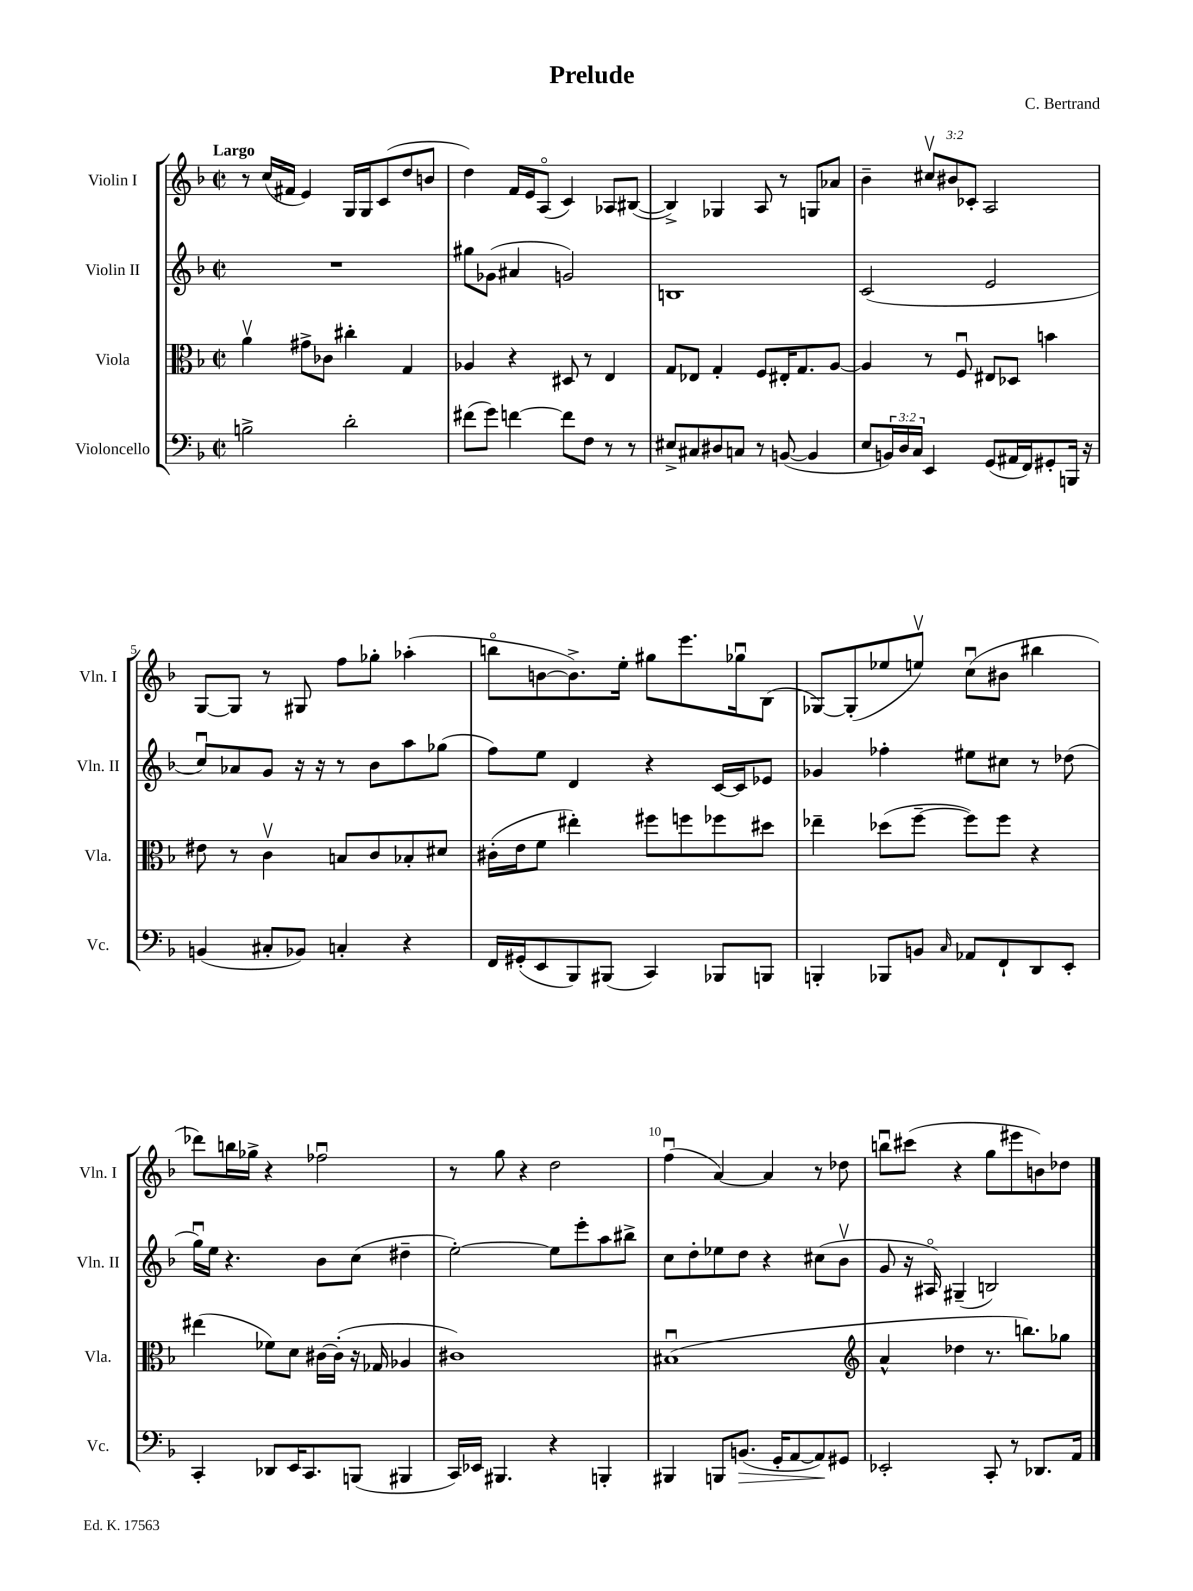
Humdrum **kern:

**kern	**kern	**kern	**kern
*staff4	*staff3	*staff2	*staff1
*clefF4	*clefC3	*clefG2	*clefG2
*k[b-]	*k[b-]	*k[b-]	*k[b-]
*M2/2	*M2/2	*M2/2	*M2/2
*met(c|)	*met(c|)	*met(c|)	*met(c|)
2B^	4av	1r	8r
.	.	.	(16cc
.	.	.	16f#
.	8g#^	.	4e)
.	8c-	.	.
2d'	4cc#'	.	16G
.	.	.	16G
.	.	.	(8c
.	4G	.	8dd
.	.	.	8b
=	=	=	=
(8f#	4A-	8gg#	4dd)
8g)	.	(8g-	.
[4f	4r	4a#	16f
.	.	.	16e
.	.	.	(8Ao
8f]	8D#	2g)	4c)
8F	8r	.	.
8r	4E	.	8A-
8r	.	.	([8B#
=	=	=	=
8E#^	8G	1B	4B#^])
8C#	8E-	.	.
8D#	4G'	.	4G-
8C	.	.	.
8r	8F	.	8A
([8BB	16E#'	.	8r
.	8.G	.	.
4BB]	.	.	8G
.	[8A	.	8a-
=	=	=	=
8E	4A]	(2c	4b-~
24BB)	.	.	.
24D	.	.	.
24C	.	.	.
4EE	8r	.	12cc#v
.	.	.	12b#
.	8Fu	.	.
.	.	.	12c-'
(8GG	8E#	2e	2A
16AA#	8D-	.	.
16FF)	.	.	.
8GG#'	4b	.	.
16BBB	.	.	.
16r	.	.	.
=	=	=	=
(4BB	8e#	8ccu)	[8G
.	8r	8a-	8G]
8C#'	4cv	8g	8r
8BB-)	.	16r	8G#
.	.	16r	.
4C'	8B	8r	8ff
.	8c	8b-	8gg-'
4r	8B-'	8aa	(4aa-'
.	8d#	(8gg-	.
=	=	=	=
16FF	(16c#'	8ff)	8bbo
(16GG#'	16e	.	.
8EE	8f	8ee	[8b
8BBB-)	4ee#')	4d	8.b^])
(8BBB#	.	.	.
.	.	.	16ee'
4CC)	8ff#	4r	8gg#
.	8ff	.	8.eee
8BBB-	8ff-	[16c	.
.	.	16c]	16gg-u
8BBB	8dd#	8e-	(8B-
=	=	=	=
4BBB'	4ee-~	4g-	[8G-)
.	.	.	(8G-']
8BBB-	(8dd-	4ff-'	8ee-
8BB	[8ff~	.	8eev)
16qqC	.	.	.
8AA-	8ff])	8ee#	(8ccu
8FF`	8ff	8cc#	8b#
8DD	4r	8r	4bb#
8EE'	.	(8dd-	.
=	=	=	=
4CC'	(4ee#	16ggu)	8ddd-)
.	.	16ee	.
.	.	4.r	16bb
.	.	.	16gg-^
8DD-	8f-)	.	4r
16EE	8d	.	.
8.CC	.	.	.
.	[16c#	8b-	2ff-u
.	(16c#']	.	.
(8BBB	16r	(8cc	.
.	16G-	.	.
4BBB#	4A-	4dd#~	.
=	=	=	=
16CC)	1c#)	[2ee')	8r
16EE-	.	.	.
4.BBB#	.	.	8gg
.	.	.	4r
4r	.	8ee]	2dd
.	.	8eee'	.
4BBB'	.	8aa	.
.	.	8bb#^	.
=	=	=	=
4BBB#	(1B#u	8cc	(4ffu
.	.	8dd'	.
8BBB	.	8ee-	[4a)
(8.BB	.	8dd	.
.	.	4r	4a]
16GG'	.	.	.
[8AA	.	.	.
8AA])	.	(8cc#	8r
8GG#	.	8b-v	8dd-
=	=	=	=
*	*clefG2	*	*
2EE-'	4a^^	8g	8bbu
.	.	16r	(8ccc#
.	.	16A#o)	.
.	4dd-	(4G#~	4r
8CC'	8.r	2B)	8gg
8r	.	.	8eee#
.	8.bb)	.	.
8.DD-	.	.	8b)
.	8gg-	.	8dd-
16AA	.	.	.
==	==	==	==
*-	*-	*-	*-
